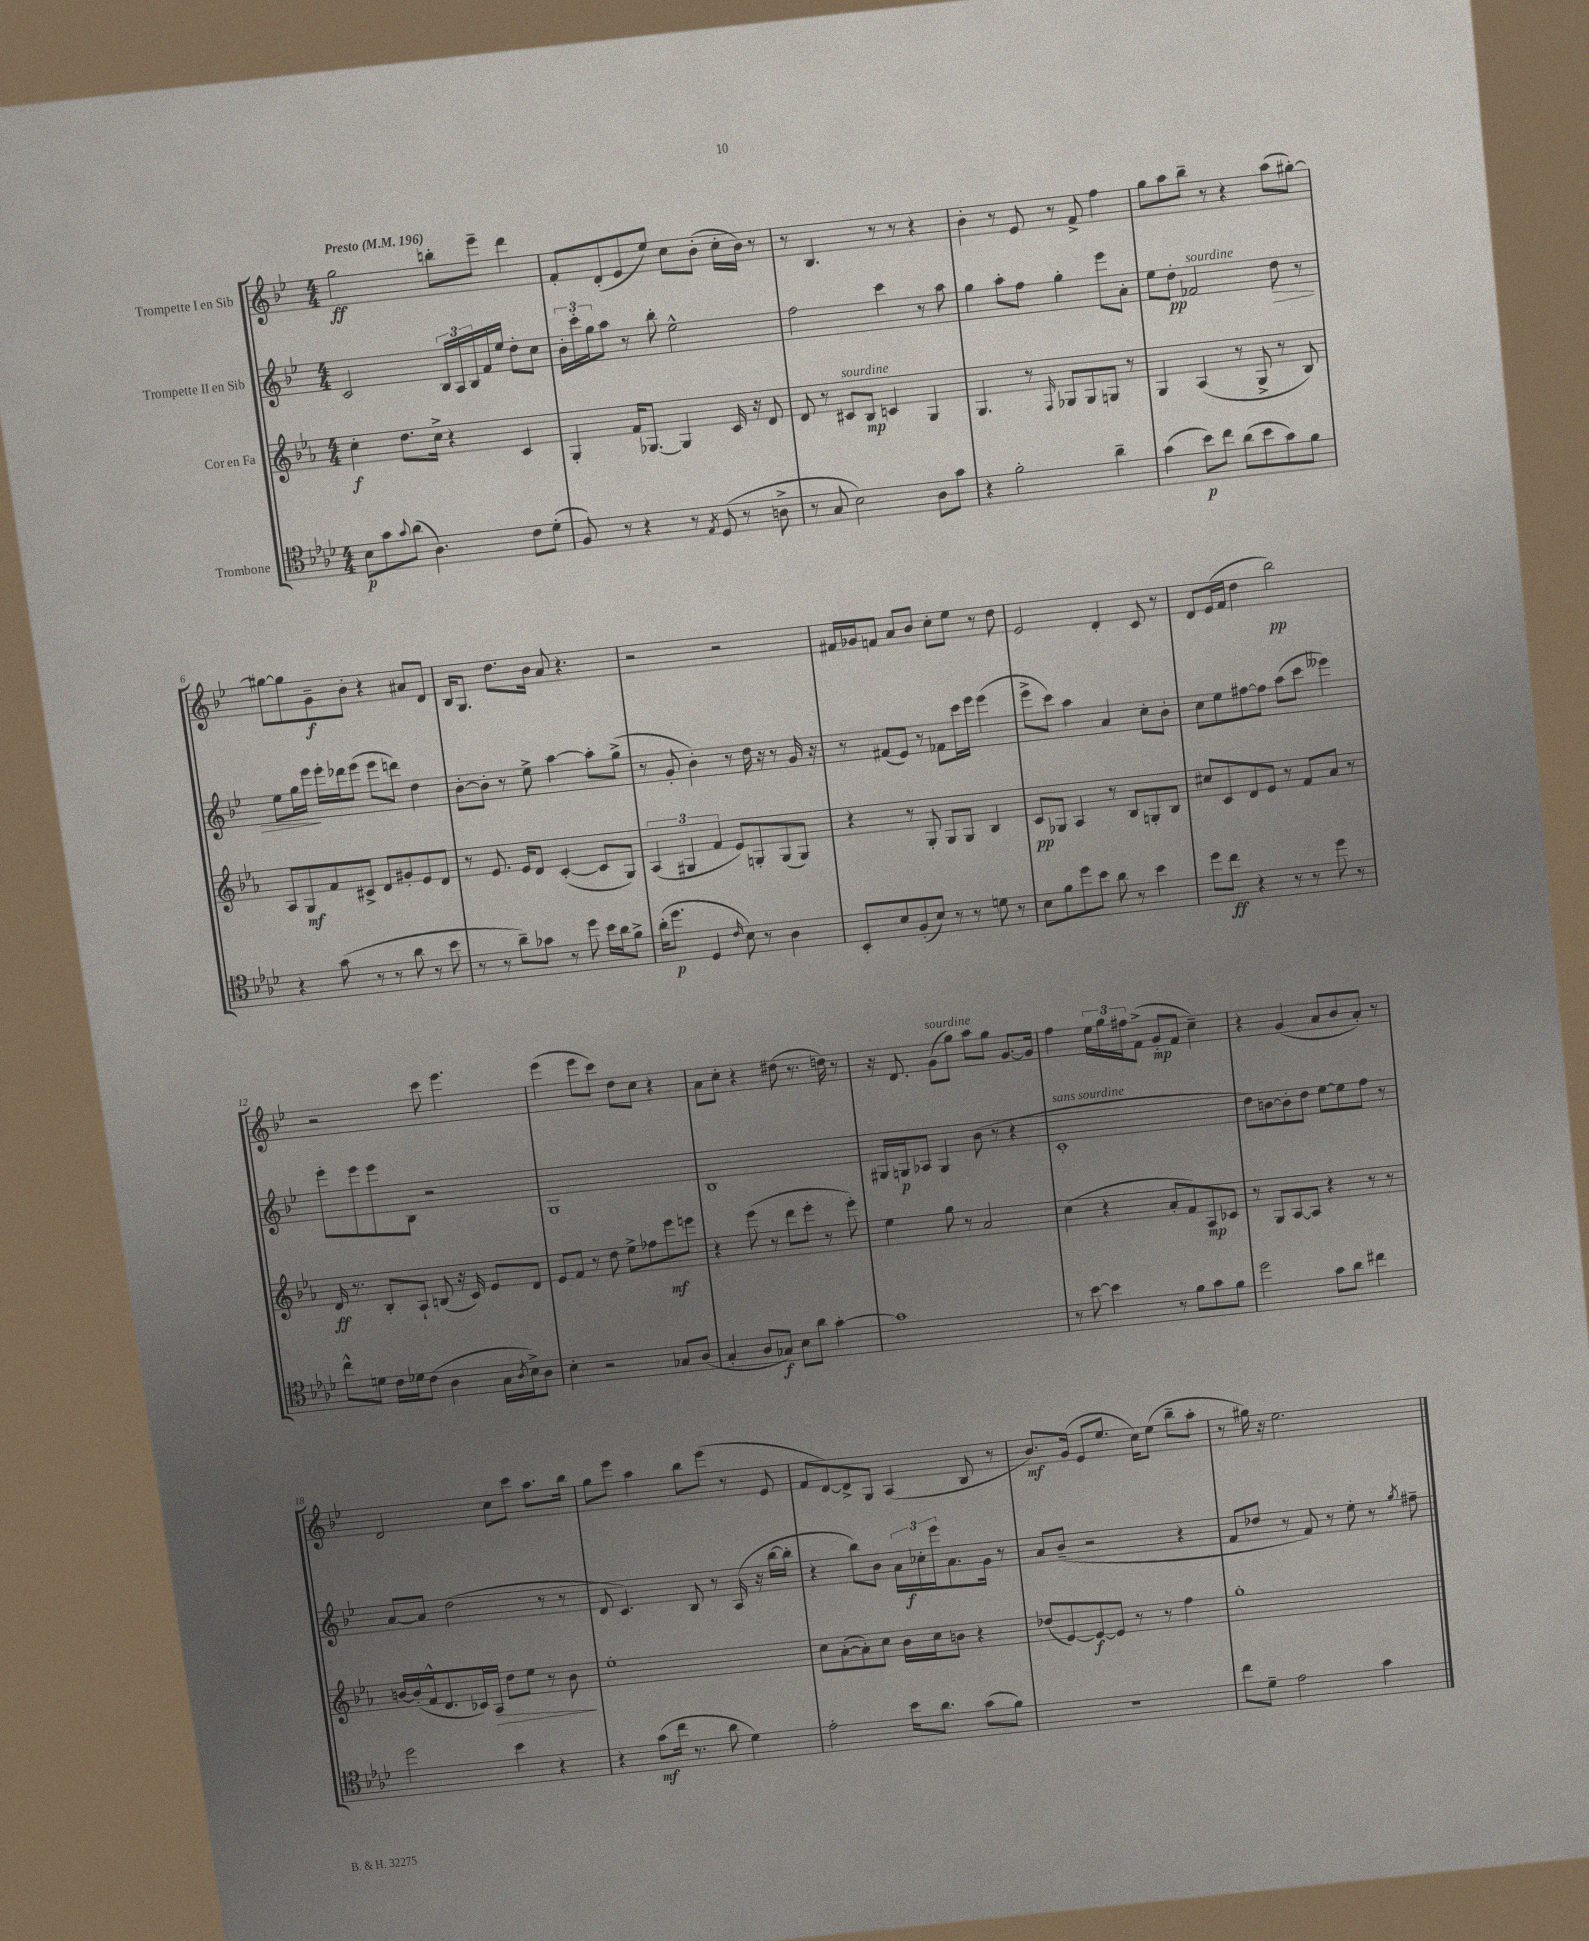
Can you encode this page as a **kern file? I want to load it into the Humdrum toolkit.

**kern	**dynam	**kern	**dynam	**kern	**dynam	**kern	**dynam
*part4	*part4	*part3	*part3	*part2	*part2	*part1	*part1
*staff4	*staff4	*staff3	*staff3	*staff2	*staff2	*staff1	*staff1
*I"Trombone	*	*I"Cor en Fa	*	*I"Trompette II en Sib	*	*I"Trompette I en Sib	*
*clefC4	*	*clefG2	*	*clefG2	*	*clefG2	*
*k[b-e-a-d-]	*	*k[b-e-a-]	*	*k[b-e-]	*	*k[b-e-]	*
*M4/4	*	*M4/4	*	*M4/4	*	*M4/4	*
*MM196	*	*MM196	*	*MM196	*	*MM196	*
=1	=1	=1	=1	=1	=1	=1	=1
!	!	!	!	!	!	!LO:TX:a:B:t=Presto	!
8B-\L	p	4cc'\	f	2c/	.	2gg\	ff
8g\	.	.	.	.	.	.	.
8qqg/	.	.	.	.	.	.	.
(8a-\J	.	8.dd\L	.	.	.	.	.
4.A-\)	.	.	.	.	.	.	.
.	.	16cc^\Jk	.	.	.	.	.
.	.	4r	.	24B-/LL	.	8bbn'\L	.
.	.	.	.	24A/	.	.	.
.	.	.	.	24B-/	.	.	.
.	.	.	.	16f/	.	8eee-~\J	.
.	.	.	.	16ee-/JJ	.	.	.
8c\L	.	4c/	.	8dd'\L	.	4ddd\	.
(8d-'\J	.	.	.	8cc\J	.	.	.
=2	=2	=2	=2	=2	=2	=2	=2
8F/)	.	4G'/	.	24b-'\LL	.	8f'/L	.
.	.	.	.	24ccc'\	.	.	.
.	.	.	.	24gg\J	.	.	.
8r	.	.	.	8aa\J	.	(8d'/	.
4r	.	16f/KL	.	8r	.	8e-/	.
.	.	[8.G-X/J	.	.	.	.	.
.	.	.	.	8bb-'\	.	8ee-/J)	.
8r	.	4G-/]	.	2ee-^^\	.	8cc\L	.
8qE-/	.	.	.	.	.	.	.
(8D-/	.	.	.	.	.	(8b-'\J	.
8r	.	16c/	.	.	.	16cc'\LL	.
.	.	16r	.	.	.	16b-\JJ)	.
8An^\	.	8d/	.	.	.	8r	.
=3	=3	=3	=3	=3	=3	=3	=3
8r	.	8d/	.	2ff\	.	8r	.
8G/	.	8r	.	.	.	4.B-/	.
!	!	!LO:TX:a:i:t=sourdine	!	!	!	!	!
2B-\)	.	8c#X/L	.	.	.	.	.
.	.	8B-/J	mp	.	.	.	.
.	.	4cn/	.	4ccc\	.	8r	.
.	.	.	.	.	.	8r	.
8A-\L	.	4G/	.	8r	.	4r	.
8g\J	.	.	.	8aa\	.	.	.
=4	=4	=4	=4	=4	=4	=4	=4
4r	.	4.G/	.	4gg\	.	4b-'\	.
2f'\	.	.	.	8aa'\L	.	8r	.
.	.	8r	.	8ff\J	.	8e-/	.
.	.	16qqF/	.	.	.	.	.
.	.	8G-X/L	.	4gg'\	.	8r	.
.	.	8G-/	.	.	.	8f^/	.
4a-~\	.	8Gn/J	.	8eee-\L	.	4ff\	.
.	.	8r	.	8a'\J	.	.	.
=5	=5	=5	=5	=5	=5	=5	=5
(4g\	.	4G/	.	8ee-\L	.	8gg\L	.
.	.	.	.	8dd'\J	pp	8aa\	.
!	!	!	!	!LO:TX:a:i:t=sourdine	!	!	!
8b-\L)	p	(4A-/	.	2f-X/	.	8bb-~\J	.
8cc\J	.	.	.	.	.	8r	.
(8a-\L	.	8r	.	.	.	4r	.
8b-\	.	8G^/	.	.	.	.	.
!	!	!	!	!	!LO:HP:b	!	!
8g\)	.	8r	.	8dd\	>	(8aa\L	.
8f\J	.	8B-/)	.	8r	.	[8gg#X'\J)	.
!!LO:LB:g=z
=6	=6	=6	=6	=6	=6	=6	=6
4r	.	8A-/L	.	8ee-\L	.	8gg#X\L_	.
.	.	8G/	mf	16gg\L	.	8gg#\]	.
.	.	.	.	16eee-\JJ	.	.	.
(8g\	.	8f/	.	16eee-'\LL	]	8g~\	f
.	.	.	.	16ddd-X\J	.	.	.
8r	.	8c#X^/J	.	(8eee-\J	.	8b-'\J	.
8r	.	8d/L	.	8eee-\L	.	4r	.
8a-\	.	8g#X'/	.	8dddn\J)	.	.	.
8r	.	8e-/	.	4dd\	.	8a#X/L	.
8b-\	.	8d/J	.	.	.	8d/J	.
=7	=7	=7	=7	=7	=7	=7	=7
8r	.	8r	.	[8b-'\L	.	16B-/KL	.
.	.	.	.	.	.	8.G/J	.
8r	.	8.e-/	.	8b-'\J]	.	.	.
8a-~\L)	.	.	.	8r	.	8.dd\L	.
.	.	16e-/KL	.	.	.	.	.
8g-X\J	.	8d/J	.	8ee-^\	.	.	.
.	.	.	.	.	.	16b-\Jk	.
8r	.	([4c'/	.	[4aa\	.	8a/	.
8dd-\	.	.	.	.	.	4.r	.
16b-\LL	.	8c/L]	.	8aa'\L]	.	.	.
16a-\J	.	.	.	.	.	.	.
8f^\J	.	8G/J)	.	(8gg^\J	.	.	.
=8	=8	=8	=8	=8	=8	=8	=8
(16a-'\KL	.	(6A-/	.	8r	.	2r	.
8.dd-\J	p	.	.	.	.	.	.
.	.	.	.	8g'/	.	.	.
.	.	6G#X/	.	.	.	.	.
4D-/	.	.	.	4b-'\)	.	.	.
.	.	6f/	.	.	.	.	.
16qqc/	.	.	.	.	.	.	.
8B-\)	.	8e-/L)	.	8r	.	2r	.
8r	.	8Gn'/	.	16dd\	.	.	.
.	.	.	.	16r	.	.	.
4A-\	.	(8G/	.	8r	.	.	.
.	.	8G/J)	.	16g/	.	.	.
.	.	.	.	16r	.	.	.
=9	=9	=9	=9	=9	=9	=9	=9
8BB-'/L	.	4r	.	8r	.	16f#X/LL	.
.	.	.	.	.	.	16g-X/J	.
8B-/	.	.	.	(8f#X/L	.	8fn/J	.
(8F'/	.	8r	.	8e-/J)	.	8a/L	.
8B-/J)	.	8G'/	.	8r	.	8b-/J	.
8r	.	8G/L	.	8f-X\L	.	8cc'\L	.
8r	.	8G/J	.	16ccc\L	.	8ee-\J	.
.	.	.	.	16eee-\JJ	.	.	.
8dn\	.	4B-/	.	(4eee-\	.	8r	.
8r	.	.	.	.	.	8dd\	.
=10	=10	=10	=10	=10	=10	=10	=10
8B-\L	.	8c/L	pp	8eee-^\L	.	2e-/	.
8f\	.	8G-X/J	.	8ccc\J)	.	.	.
8dd-\	.	4A-/	.	4aa\	.	.	.
8b-\J	.	.	.	.	.	.	.
8a-\	.	8r	.	4a/	.	4d'/	.
8r	.	8B-/L	.	.	.	.	.
4b-\	.	8Gn'/	.	8cc'\L	.	8c/	.
.	.	8B-/J	.	8b-'\J	.	8r	.
=11	=11	=11	=11	=11	=11	=11	=11
8dd-\L	.	8cc#X/L	.	8cc\L	.	8d/L	.
8cc\J	ff	8c/	.	8ee-\	.	(16e-/L	.
.	.	.	.	.	.	16f/JJ	.
4r	.	8d/	.	[8ff#X\	.	4dd\	.
.	.	8e-/J	.	8ff#\J]	.	.	.
8r	.	8r	.	(8aa\L	.	2bb-\)	pp
8r	.	8f/L	.	8ccc\J	.	.	.
8dd-\	.	8a-/J	.	4eee--X\)	.	.	.
8r	.	8r	.	.	.	.	.
!!LO:LB:g=z
=12	=12	=12	=12	=12	=12	=12	=12
8cc^^\L	.	16d/	ff	8eee-'\L	.	2r	.
.	.	8.r	.	.	.	.	.
8dn\J	.	.	.	8eee-\	.	.	.
16c\LL	.	8B-'/L	.	8eee-\	.	.	.
16d-X\J	.	.	.	.	.	.	.
(8c\J	.	8A-`/J	.	8B-\J	.	.	.
4A-\	.	(8Bn/	.	2r	.	8ccc\	.
.	.	16r	.	.	.	4.eee-\	.
.	.	16c/)	.	.	.	.	.
16G\LL	.	8e-/L	.	.	.	.	.
8qA-/	.	.	.	.	.	.	.
16B-^\J)	.	.	.	.	.	.	.
8A-\J	.	8d/J	.	.	.	.	.
=13	=13	=13	=13	=13	=13	=13	=13
4B-'\	.	8e-/L	.	1G	.	(4eee-\	.
.	.	8f/J	.	.	.	.	.
2r	.	8r	.	.	.	8eee-\L	.
.	.	8dd\	.	.	.	8ccc\J)	.
.	.	8ee-^\L	.	.	.	8dd\L	.
.	.	8ff-X\	.	.	.	8cc\J	.
8G-X/L	.	8eee-\	mf	.	.	4r	.
(8A-/J	.	8eeen\J	.	.	.	.	.
=14	=14	=14	=14	=14	=14	=14	=14
4G'/	.	4r	.	1B-	.	8a\L	.
.	.	.	.	.	.	8cc'\J	.
8A-/L	.	(8eee-\	.	.	.	4r	.
8G-X/J)	f	8r	.	.	.	.	.
8B-\L	.	8ddd\L	.	.	.	(8dd#X\	.
8a-\J	.	8eee-'\J	.	.	.	8.r	.
[4g'\	.	8r	.	.	.	.	.
.	.	.	.	.	.	16ddn\)	.
.	.	8eee-'\)	.	.	.	8r	.
=15	=15	=15	=15	=15	=15	=15	=15
1g]	.	4ee-\	.	16G#X/LL	.	16r	.
.	.	.	.	16Gn/J	p	8.d/	.
.	.	.	.	8A-X/J	.	.	.
!	!	!	!	!	!	!LO:TX:a:i:t=sourdine	!
.	.	8gg\	.	4G/	.	(8g\L	.
.	.	8r	.	.	.	8gg\J)	.
.	.	2a-/	.	(8b-\	.	8aa\L	.
.	.	.	.	8r	.	8gg\J	.
.	.	.	.	4r	.	[8.g/L	.
.	.	.	.	.	.	16g/Jk]	.
=16	=16	=16	=16	=16	=16	=16	=16
!	!	!	!	!LO:TX:a:i:t=sans sourdine	!	!	!
8r	.	(4cc\	.	1c'	.	4ff\	.
[8b-\	.	.	.	.	.	.	.
4b-\]	.	4r	.	.	.	24ee-\LL	.
.	.	.	.	.	.	24gg\	.
.	.	.	.	.	.	24ff#X\J	.
.	.	.	.	.	.	(8f^\J	.
8r	.	8a-'/L	.	.	.	8g'/L	mp
8f\L	.	8f/)	.	.	.	8f/J	.
8g\	.	8A-/	mp	.	.	4cc~\)	.
8f\J	.	8c-X/J	.	.	.	.	.
=17	=17	=17	=17	=17	=17	=17	=17
2dd-\	.	8r	.	8dd\L)	.	4r	.
.	.	8G/L	.	[8bn\	.	.	.
.	.	[8A-/	.	8b'\]	.	(4g/	.
.	.	8A-/J]	.	8dd\J	.	.	.
8g\L	.	4r	.	[8ee-\L	.	8a/L	.
8a-\J	.	.	.	8ee-\]	.	8b-/	.
4cc#X\	.	8r	.	8ff\J	.	8a'/J)	.
.	.	8r	.	8r	.	8r	.
!!LO:LB:g=z
=18	=18	=18	=18	=18	=18	=18	=18
2dd-\	.	[16bn/LL	.	[8a/L	.	2d/	.
.	.	(16b'/]	.	.	.	.	.
.	.	16f^^/J	.	8a/J]	.	.	.
.	.	8.d/	.	.	.	.	.
.	.	.	.	(2dd\	.	.	.
.	.	16c-X/L)	.	.	.	.	.
!	!	!	!LO:HP:b	!	!	!	!
.	.	16A-/JJ	>	.	.	.	.
4b-\	.	8dd\L	.	.	.	8cc\L	.
.	.	8ee-\J	.	.	.	8ccc\J	.
4r	.	8r	.	8r	.	8.aa\L	.
.	.	8b\	.	8r	.	.	.
.	.	.	.	.	.	16bb-\Jk	.
.	.	.	]	.	.	.	.
=19	=19	=19	=19	=19	=19	=19	=19
4r	.	1ee-'	.	8d/	.	8gg\L	.
.	.	.	.	4.c/)	.	8eee-\J	.
(8g\L	mf	.	.	.	.	4aa\	.
16cc\Jk	.	.	.	.	.	.	.
8.r	.	.	.	.	.	.	.
.	.	.	.	8B-/	.	8bb-\L	.
8a-\	.	.	.	8r	.	(8eee-\J	.
4d-\)	.	.	.	(16A/	.	8r	.
.	.	.	.	16r	.	.	.
.	.	.	.	[16bb-\LL	.	8e-/	.
.	.	.	.	16bb-'\JJ]	.	.	.
=20	=20	=20	=20	=20	=20	=20	=20
2e-'\	.	8cc\L	.	4r	.	8f/L	.
.	.	([8a-'\	.	.	.	[8d/)	.
.	.	8a-'\])	.	8bb-\L)	.	8d^/]	.
.	.	8cc\J	.	8b-\J	.	8G/J	.
16b-\KL	.	16b-\LL	.	24a\LL	.	(4A/	.
.	.	.	.	24cc-X'\	f	.	.
8.a-\J	.	16cc\J	.	.	.	.	.
.	.	.	.	24eee-\J	.	.	.
.	.	8bn\J	.	8.a\	.	.	.
(8g\L	.	4r	.	.	.	8B-/	.
.	.	.	.	16g\Jk	.	.	.
8f\J)	.	.	.	8r	.	8r	.
=21	=21	=21	=21	=21	=21	=21	=21
1r	.	(8dd-X/L	.	8a/L	.	8.b-/L)	mf
.	.	[8e-/)	.	(8b-~/J	.	.	.
.	.	.	.	.	.	(16g/Jk	.
.	.	8e-/_	f	2r	.	8e-/L	.
.	.	8e-/J]	.	.	.	8.ee-/J	.
.	.	8r	.	.	.	.	.
.	.	.	.	.	.	16cc\KL)	.
.	.	8r	.	.	.	(8ee-\J	.
.	.	4ff\	.	4r	.	8bb-~\L	.
.	.	.	.	.	.	8aa'\J	.
=22	=22	=22	=22	=22	=22	=22	=22
8cc\L	.	1gg'	.	8f/L	.	8r	.
8d-~\J	.	.	.	8dd-X/J	.	16gg#X\)	.
.	.	.	.	.	.	16r	.
2e-\	.	.	.	8r	.	2.ee-\	.
.	.	.	.	8f/)	.	.	.
.	.	.	.	8r	.	.	.
.	.	.	.	8ee-'\	.	.	.
4g\	.	.	.	8r	.	.	.
.	.	.	.	8qgg/	.	.	.
.	.	.	.	8ff#X~\	.	.	.
==	==	==	==	==	==	==	==
*-	*-	*-	*-	*-	*-	*-	*-
